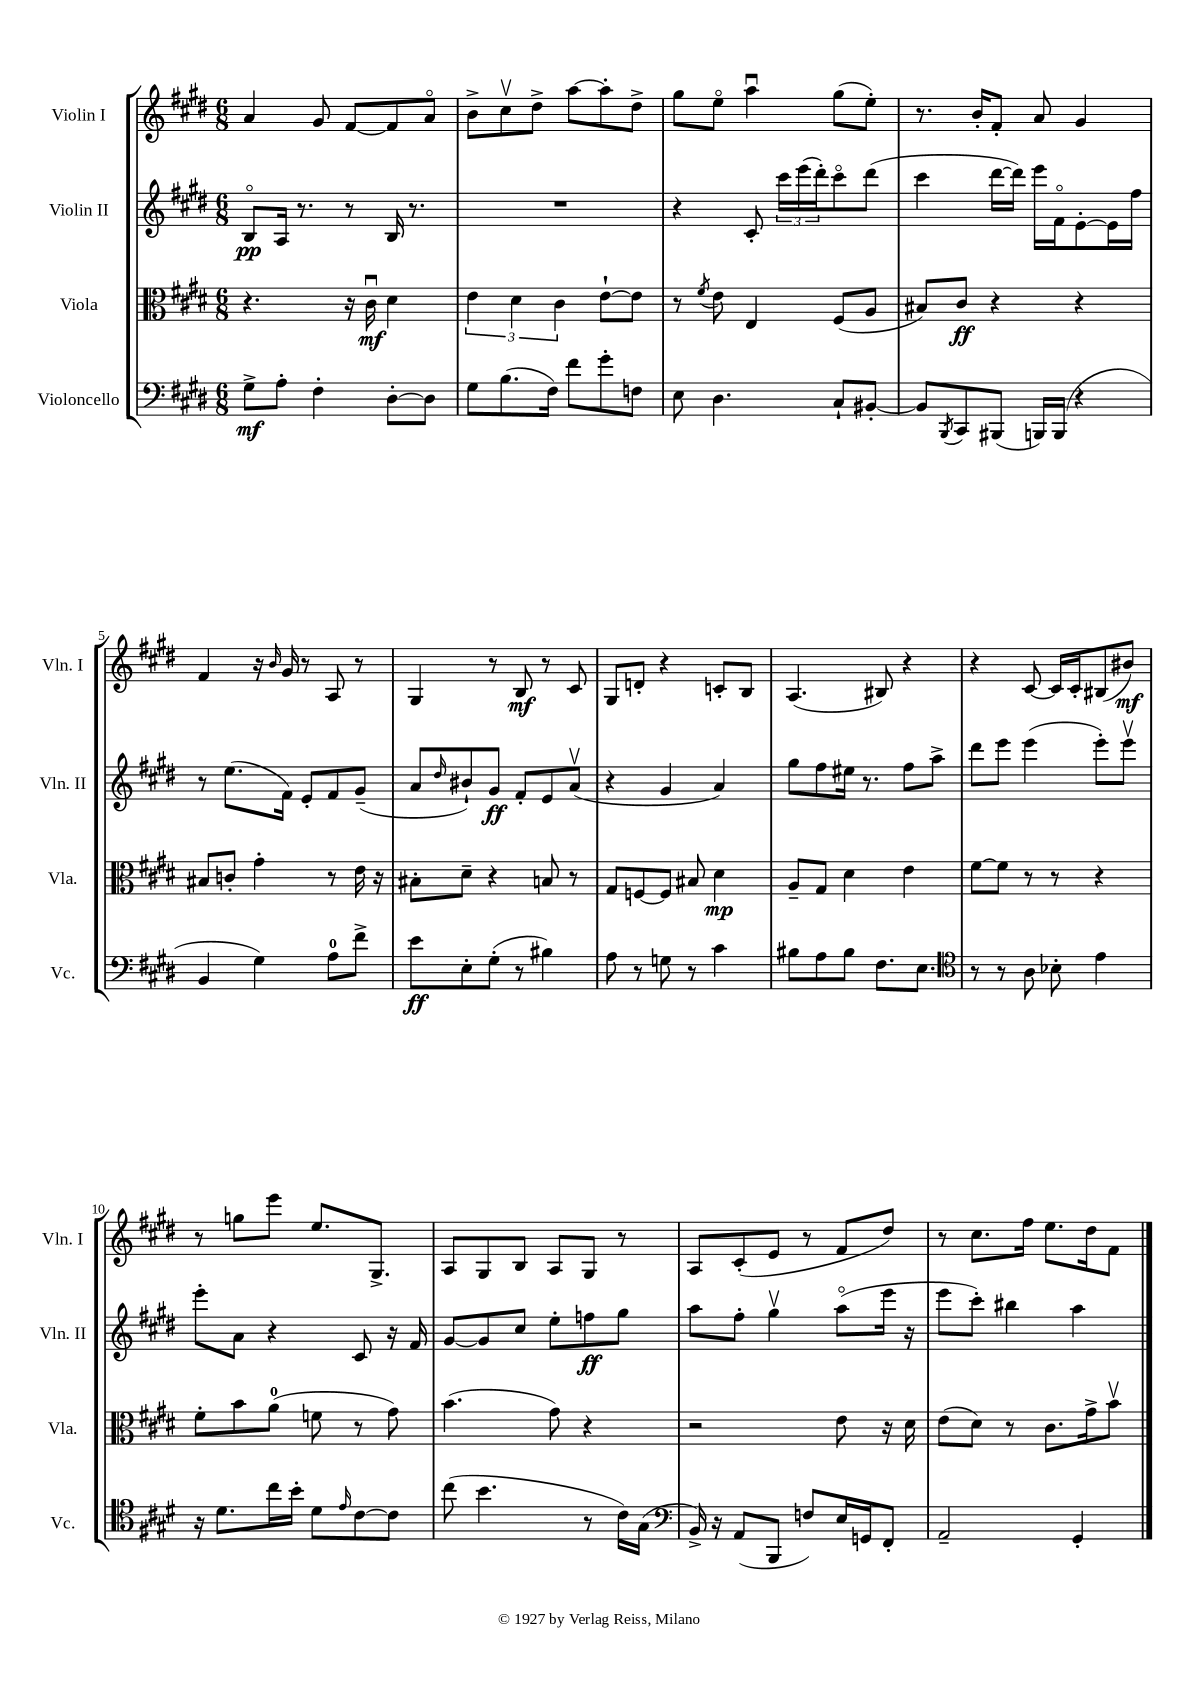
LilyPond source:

<<
\new StaffGroup <<
\new Staff = "s0" \with { instrumentName = "Violin I" shortInstrumentName = "Vln. I" } {
    \clef treble \key e \major \numericTimeSignature \time 6/8
    a'4 gis'8 fis'8~ fis'8 a'8\flageolet |
    b'8-> cis''8\upbow dis''8-> a''8~ a''8-. dis''8-> |
    gis''8 e''8\flageolet a''4\downbow gis''8( e''8-.) |
    r8. b'16-. fis'8-. a'8 gis'4 |
    fis'4 r16 \grace { b'16 } gis'16 r8 a8 r8 |
    gis4 r8 b8\mf r8 cis'8 |
    gis8 d'8-. r4 c'8-. b8 |
    a4.( bis8) r4 |
    r4 cis'8~ cis'16 cis'16-. bis8( bis'8\mf) |
    r8 g''8 e'''8 e''8. gis8.-> |
    a8 gis8 b8 a8 gis8 r8 |
    a8 cis'8-.( e'8 r8 fis'8 dis''8) |
    r8 cis''8. fis''16 e''8. dis''16 fis'8 \bar "|." |
}
\new Staff = "s1" \with { instrumentName = "Violin II" shortInstrumentName = "Vln. II" } {
    \clef treble \key e \major \numericTimeSignature \time 6/8
    b8\flageolet\pp a16 r8. r8 b16 r8. |
    R2. |
    r4 cis'8-. \tuplet 3/2 { cis'''16 e'''16( dis'''16-.) } cis'''8\flageolet dis'''8( |
    cis'''4 dis'''16~ dis'''16) e'''16 fis'16\flageolet e'8~-. e'16 fis''16 |
    r8 e''8.( fis'16) e'8-. fis'8 gis'8--( |
    a'8 \grace { dis''16 } bis'8-!) gis'8\ff fis'8-. e'8 a'8\upbow( |
    r4 gis'4 a'4) |
    gis''8 fis''8 eis''16 r8. fis''8 a''8-> |
    dis'''8 e'''8 e'''4( e'''8-.) e'''8\upbow |
    e'''8-. a'8 r4 cis'8 r16 fis'16 |
    gis'8~ gis'8 cis''8 e''8-. f''8\ff gis''8 |
    a''8 fis''8-. gis''4\upbow a''8\flageolet( e'''16 r16 |
    e'''8 cis'''8-.) bis''4 a''4 \bar "|." |
}
\new Staff = "s2" \with { instrumentName = "Viola" shortInstrumentName = "Vla." } {
    \clef alto \key e \major \numericTimeSignature \time 6/8
    r4. r16 cis'16\downbow\mf dis'4 |
    \tuplet 3/2 { e'4 dis'4 cis'4 } e'8~-! e'8 |
    r8 \acciaccatura { fis'8 } e'8 e4 fis8( a8 |
    bis8) cis'8\ff r4 r4 |
    bis8 c'8-. gis'4-. r8 e'16 r16 |
    bis8-. dis'8-- r4 b8 r8 |
    gis8 f8~ f8 bis8 dis'4\mp |
    a8-- gis8 dis'4 e'4 |
    fis'8~ fis'8 r8 r8 r4 |
    fis'8-. b'8 a'8-0( f'8 r8 gis'8) |
    b'4.( gis'8) r4 |
    r2 e'8 r16 dis'16 |
    e'8( dis'8) r8 cis'8. gis'16-> b'8\upbow \bar "|." |
}
\new Staff = "s3" \with { instrumentName = "Violoncello" shortInstrumentName = "Vc." } {
    \clef bass \key e \major \numericTimeSignature \time 6/8
    gis8->\mf a8-. fis4-. dis8~-. dis8 |
    gis8 b8.( fis16) fis'8 gis'8-. f8 |
    e8 dis4. cis8-! bis,8~-. |
    bis,8 \acciaccatura { b,,8 } cis,8 bis,,8( b,,16) b,,16( r4 |
    b,4 gis4) a8-0 fis'8-> |
    e'8\ff e8-. gis8-.( r8 bis4) |
    a8 r8 g8 r8 cis'4 |
    bis8 a8 bis8 fis8. e8. |
    \clef tenor r8 r8 a8 bes8-. e'4 |
    r16 dis'8. cis''16 b'16-. dis'8 \grace { e'16 } cis'8~ cis'8 |
    cis''8( b'4. r8 cis'16) gis16( |
    \clef bass b,16->) r16 a,8( b,,8 f8) e16 g,16 fis,8-. |
    a,2-- gis,4-. \bar "|." |
}
>>
>>
